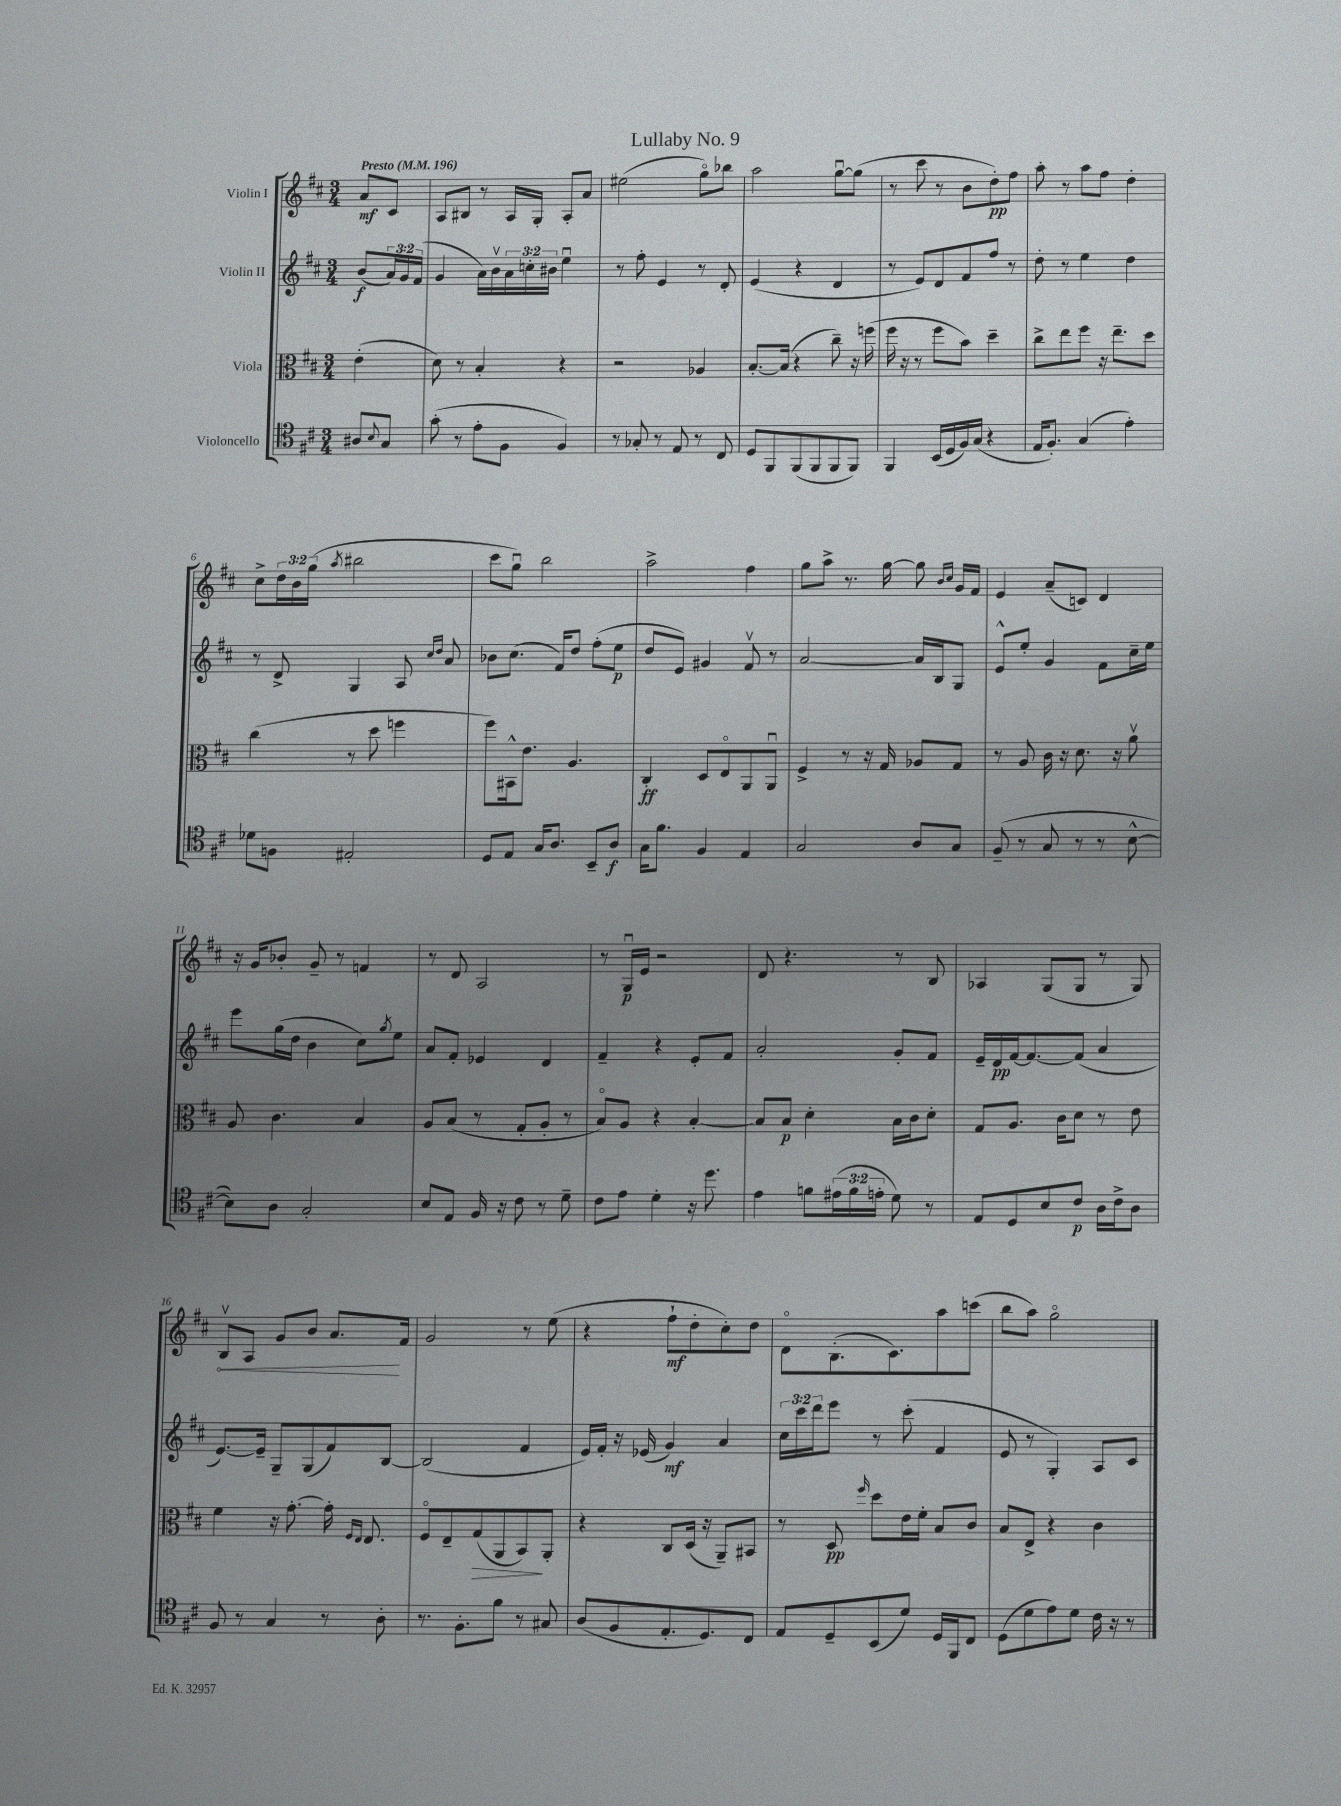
\header { title = "Lullaby No. 9" }
<<
\new StaffGroup <<
\new Staff = "s0" \with { instrumentName = "Violin I" } {
    \clef treble \key d \major \numericTimeSignature \time 3/4 \override Staff.TupletNumber.text = #tuplet-number::calc-fraction-text \partial 4 \tempo "Presto" 4 = 196
    a'8\mf cis'8 |
    a8 bis8 r8 a16 g16-. a8-. a'8 |
    eis''2( g''8\flageolet) bes''8 |
    a''2 g''8~\downbow g''8( |
    r8 cis'''8 r8 b'8 d''8-.\pp) fis''8 |
    a''8-. r8 a''8 fis''8 d''4-. |
    cis''8-> \tuplet 3/2 { d''16 b'16 g''16( } \acciaccatura { a''8 } bis''2 |
    cis'''8 g''8\downbow) b''2 |
    a''2-> fis''4 |
    g''8 a''8-> r8. g''16~ g''8 \grace { b'16 cis''16 } g'16 fis'16 |
    e'4 a'8--( c'8) d'4 |
    r16 g'16 bes'8-. g'8-- r8 f'4 |
    r8 d'8 a2 |
    r8 g16\downbow\p e'16 r2 |
    d'8 r4. r8 b8 |
    aes4 g8( g8 r8 g8) |
    \once \override Hairpin.circled-tip = ##t b8\upbow\< a8 g'8 b'8 a'8.\! fis'16 |
    g'2 r8 e''8( |
    r4 fis''8-!\mf d''8-. cis''8-.) d''8 |
    d'8\flageolet b8.-.( cis'8.) a''8 c'''8( |
    b''8 a''8) g''2\flageolet \bar "|." |
}
\new Staff = "s1" \with { instrumentName = "Violin II" } {
    \clef treble \key d \major \numericTimeSignature \time 3/4 \override Staff.TupletNumber.text = #tuplet-number::calc-fraction-text \partial 4
    b'8\f( \tuplet 3/2 { a'16) g'16 fis'16( } |
    g'4 a'16) b'16\upbow \tuplet 3/2 { a'16 c''16-. bis'16 } e''4\downbow |
    r8 fis''8-. e'4 r8 d'8-. |
    e'4( r4 d'4 |
    r8 e'8) d'8 fis'8 fis''8 r8 |
    d''8-. r8 e''4 d''4 |
    r8 d'8-> g4 a8 \grace { cis''16 d''16 } a'8 |
    bes'8 cis''8.( fis'16) d''8 fis''8-.( e''8\p |
    d''8 e'8) gis'4 fis'8\upbow r8 |
    a'2~ a'16 b16 g8 |
    e'8-^ e''8-. g'4 fis'8 cis''16-- e''16 |
    e'''8 g''16( d''16 b'4 cis''8) \acciaccatura { g''8 } e''8 |
    a'8 fis'8-. ees'4 d'4 |
    fis'4-- r4 e'8-. fis'8 |
    a'2-. g'8-. fis'8 |
    e'16-- d'16\pp fis'16~ fis'8.~ fis'8( a'4 |
    e'8.~) e'16-- g8-- g8( fis'8) b8~ |
    b2( fis'4 |
    e'16) fis'16-. r16 ees'16( g'4\mf) a'4 |
    \tuplet 3/2 { cis''16 cis'''16 d'''16 } e'''8 r8 cis'''8-.( fis'4 |
    e'8 r8 g4-.) a8 cis'8 \bar "|." |
}
\new Staff = "s2" \with { instrumentName = "Viola" } {
    \clef alto \key d \major \numericTimeSignature \time 3/4 \partial 4
    e'4-.( |
    d'8) r8 b4-. r4 |
    r2 aes4 |
    b8.~-. b16( r4 cis''8--) r16 f''16( |
    fis''16 r16 r8 fis''8 b'8) d''4-- |
    cis''8-> e''8 fis''8 r16 e''8.-- d''8 |
    cis''4( r8 d''8 f''4 |
    fis''8) bis,16-^ e'8. a4. |
    cis4-.\ff d8 e8\flageolet a,8 a,8\downbow |
    fis4-> r8 r16 g16 aes8 g8 |
    r8 a8 cis'16 r16 d'8. r16 a'8\upbow |
    a8 cis'4. b4 |
    a8 b8( r8 g8-. a8-. r8 |
    b8\flageolet) a8 r4 b4~-. |
    b8 b8\p d'4-. b16 cis'16 d'8-. |
    g8 a8. cis'16 d'8 r8 e'8 |
    fis'4 r16 g'8.~-. g'16-. \grace { fis16 e16 } e8. |
    fis8\flageolet e8-- g8\>( a,8 b,8\!) a,8-. |
    r4 cis8 d16( r16 a,8--) bis,8 |
    r8 d8\pp \grace { fis''16 } d''8 e'16 fis'16-. b8 cis'8 |
    b8 e8-> r4 cis'4 \bar "|." |
}
\new Staff = "s3" \with { instrumentName = "Violoncello" } {
    \clef tenor \key d \major \numericTimeSignature \time 3/4 \override Staff.TupletNumber.text = #tuplet-number::calc-fraction-text \partial 4
    ais8 \appoggiatura { b8 } g8 |
    g'8-.( r8 e'8-. fis8 fis4) |
    r8 ges8-. r8 e8 r8 cis8 |
    d8 fis,8 fis,8( fis,8 fis,8 fis,8) |
    fis,4 b,16( d16 fis16) g16( r4 |
    e16 fis8.-.) g4( e'4-.) |
    des'8 f8 eis2-. |
    d8 e8 g16 a8. b,8-- a8\f |
    g16 fis'8. fis4 e4 |
    g2 a8 g8 |
    fis8--( r8 g8 r8 r8 b8~-^ |
    b8) a8 g2-. |
    b8 e8 fis16 r16 cis'8 r8 d'8-- |
    cis'8 e'8 d'4-. r16 d''8. |
    e'4 f'8 \tuplet 3/2 { eis'16( f'16 e'16-. } d'8) r8 |
    e8 d8 b8 cis'8\p a16 cis'16-> a8 |
    fis8 r8 g4 r8 a8-. |
    r8. fis8.-. fis'8 r8 gis8 |
    a8( fis8 e8.-. d8.) cis8 |
    e8 d8-- b,8( d'8) d16 fis,16 cis8 |
    d8( d'8 e'8) d'8 cis'16 r16 r8 \bar "|." |
}
>>
>>
